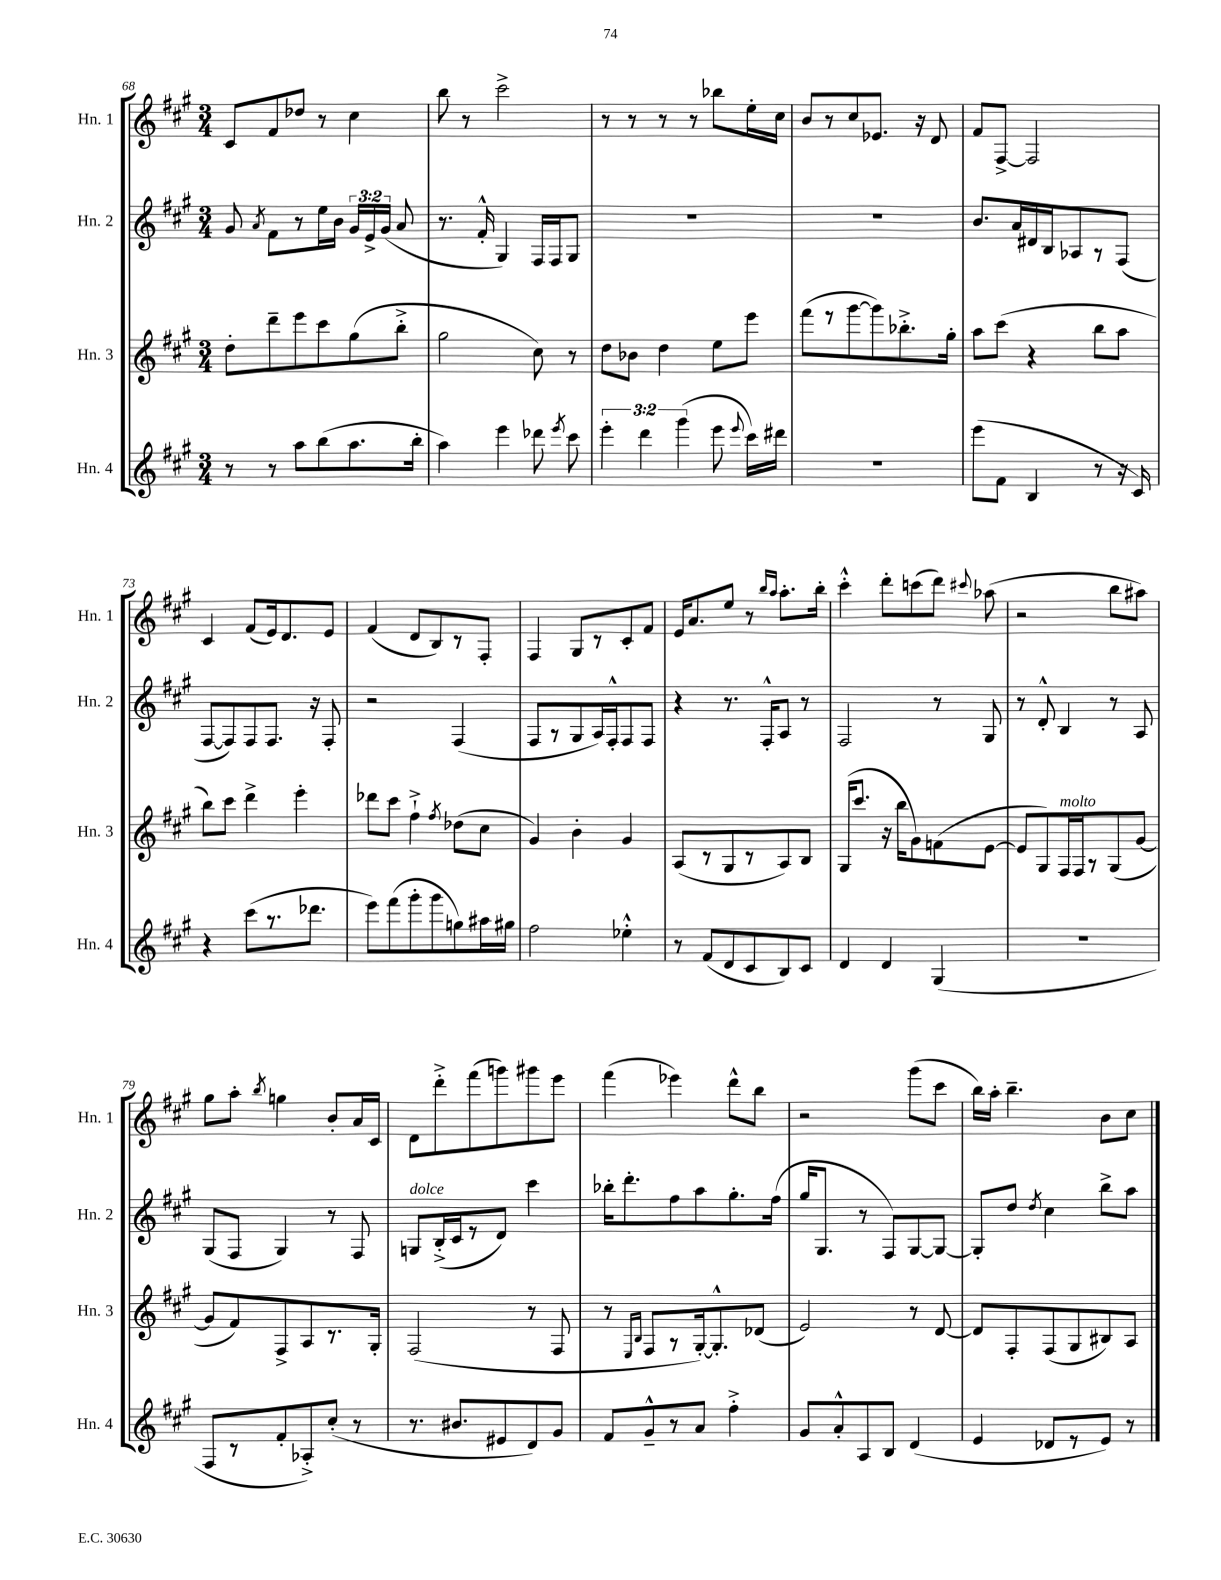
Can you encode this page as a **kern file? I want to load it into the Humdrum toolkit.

**kern	**kern	**kern	**kern
*part4	*part3	*part2	*part1
*staff4	*staff3	*staff2	*staff1
*I"Hn. 4	*I"Hn. 3	*I"Hn. 2	*I"Hn. 1
*I'Hn. 4	*I'Hn. 3	*I'Hn. 2	*I'Hn. 1
*clefG2	*clefG2	*clefG2	*clefG2
*k[f#c#g#]	*k[f#c#g#]	*k[f#c#g#]	*k[f#c#g#]
*M3/4	*M3/4	*M3/4	*M3/4
=68	=68	=68	=68
8r	8dd'\L	8g#/	8c#/L
.	.	8qa/	.
8r	8ddd~\	8f#\L	8f#/
8aa\L	8eee\	8r	8dd-X/J
(8bb\	8ccc#\	16ee\L	8r
.	.	16b\JJ	.
8.aa\	(8gg#\	24g#/LL	4cc#\
.	.	24e^/	.
.	.	(24g#/JJ	.
.	8bb'^\J	8a/	.
16bb'\Jk	.	.	.
=69	=69	=69	=69
4aa\)	2gg#\	8.r	8bb\
.	.	.	8r
.	.	16f#'^^/	.
4eee\	.	4G#/)	2ccc#^\
8ddd-X\	8cc#\)	16F#/LL	.
.	.	16F#/J	.
8qeee/	.	.	.
8ccc#\	8r	8G#/J	.
=70	=70	=70	=70
6eee'\	8dd\L	2.r	8r
.	8b-X\J	.	8r
6ddd\	.	.	.
.	4dd\	.	8r
(6ggg#\	.	.	.
.	.	.	8r
8eee\	8ee\L	.	8bb-X\L
8qqeee/	.	.	.
16ccc#\LL)	8eee\J	.	16ee'\L
16ddd#X\JJ	.	.	16cc#\JJ
=71	=71	=71	=71
2.r	(8fff#\L	2.r	8b/L
.	8r	.	8r
.	[8ggg#\	.	8cc#/
.	8ggg#\])	.	8.e-X/J
.	8.bb-X'^\	.	.
.	.	.	16r
.	.	.	8d/
.	16gg#'\Jk	.	.
=72	=72	=72	=72
(8eee\L	8aa\L	8.b/L	8f#/L
8f#\J	(8ccc#\J	.	[8F#^/J
.	.	16a/L	.
4B/	4r	16d#X/	2F#/]
.	.	16B/J	.
.	.	8A-X/	.
8r	8bb\L	8r	.
16r	8aa\J	(8F#/J	.
16c#/)	.	.	.
!!LO:LB:g=z
=73	=73	=73	=73
4r	8bb\L)	[8F#/L	4c#/
.	8ccc#\J	8F#/])	.
(8ccc#\L	4ddd^\	8F#/	(8f#/L
8.r	.	8.F#/J	16e/k)
.	.	.	8.d/
.	4eee'\	.	.
8.ddd-X\J	.	16r	.
.	.	8F#'/	8e/J
=74	=74	=74	=74
8eee\L)	8ddd-X\L	2r	(4f#/
(8fff#\	8ccc#\J	.	.
8ggg#'\	4ff#`^\	.	8d/L
8ggg#\	.	.	8B/)
.	8qff#/	.	.
8ggn\)	(8dd-X\L	(4F#/	8r
16aa#X\L	8cc#\J	.	8F#'/J
16gg#X\JJ	.	.	.
=75	=75	=75	=75
2ff#\	4g#/)	8F#/L	4F#/
.	.	8r	.
.	4b'\	8G#/	8G#/L
.	.	16A/L)	8r
.	.	16F#'^^/J	.
4ee-X'^^\	4g#/	8F#/	8c#'/
.	.	8F#/J	8f#/J
=76	=76	=76	=76
8r	(8A/L	4r	16e/KL
.	.	.	8.a/
(8f#/L	8r	.	.
8d/	8G#/	8.r	8ee/J
8c#/	8r	.	8r
.	.	16F#'^^/KL	.
.	.	.	16qqbb/LL
.	.	.	16qqaa/JJ
8B/)	8A/)	8A/J	8.aa'\L
8c#/J	8B/J	8r	.
.	.	.	16bb'\Jk
=77	=77	=77	=77
4d/	(16G#/KL	2F#/	4ccc#'^^\
.	8.ccc#/J	.	.
4d/	16r	.	8ddd'\L
.	16bb\KL	.	.
.	8g#\)	.	(8cccn\
(4G#/	(8fn\	8r	8ddd\J)
.	.	.	8qqccc#X/
.	[8e\J	8G#/	(8aa-X\
=78	=78	=78	=78
2.r	8e/L]	8r	2r
.	8G#/)	8d'^^/	.
!	!LO:TX:a:i:t=molto	!	!
.	16F#/L	4B/	.
.	16F#/J	.	.
.	8r	.	.
.	(8G#/	8r	8bb\L
.	[8g#/J	8A/	8aa#X\J)
!!LO:LB:g=z
=79	=79	=79	=79
8F#/L	8g#/L]	(8G#/L	8gg#\L
8r	8f#/)	8F#/J	8aa'\J
.	.	.	8qbb/
8f#'/	8F#^/	4G#/)	4ggn\
8A-X'^/)	8A/	.	.
(8cc#'/J	8.r	8r	8b'/L
8r	.	8F#/	16a/L
.	16G#'/Jk	.	16c#/JJ
=80	=80	=80	=80
!	!	!LO:TX:a:i:t=dolce	!
8.r	(2F#/	8Gn/L	8d\L
.	.	(16B'^/L	8ddd'^\
8.b#X/L	.	16c#/J	.
.	.	8r	(8fff#\
8e#X/	.	8d/J)	8gggn\)
8d/)	8r	4ccc#\	8ggg#X\
8g#/J	8F#/	.	8eee\J
=81	=81	=81	=81
8f#/L	8r	16bb-X'\KL	(4fff#\
.	.	8.ddd'\	.
.	16qqE/LL	.	.
.	16qqB/JJ	.	.
8g#~^^/	8F#/L	.	.
8r	8r	8ff#\	4eee-X\)
8a/J	[16G#'/k)	8aa\	.
.	8.G#'^^/]	.	.
4ff#'^\	.	8.gg#'\	8ddd^^\L
.	(8d-X/J	.	8bb\J
.	.	(16ff#\Jk	.
=82	=82	=82	=82
8g#/L	2e/)	16gg#/KL	2r
.	.	8.G#/J	.
8a'^^/	.	.	.
8A/	.	8r	.
8B/J	.	8F#/L)	.
(4d/	8r	[8G#/	(8ggg#\L
.	[8d/	8G#/J_	8ccc#\J
=83	=83	=83	=83
4e/	8d/L]	8G#'/L]	16bb\LL)
.	.	.	16aa'\JJ
.	8F#'/	8dd/J	4.bb~\
.	.	8qdd/	.
8d-X/L	(8F#/	4cc#\	.
8r	8G#/	.	.
8e/J)	8B#X/)	8bb^\L	8b\L
8r	8A/J	8aa\J	8cc#\J
==	==	==	==
*-	*-	*-	*-
